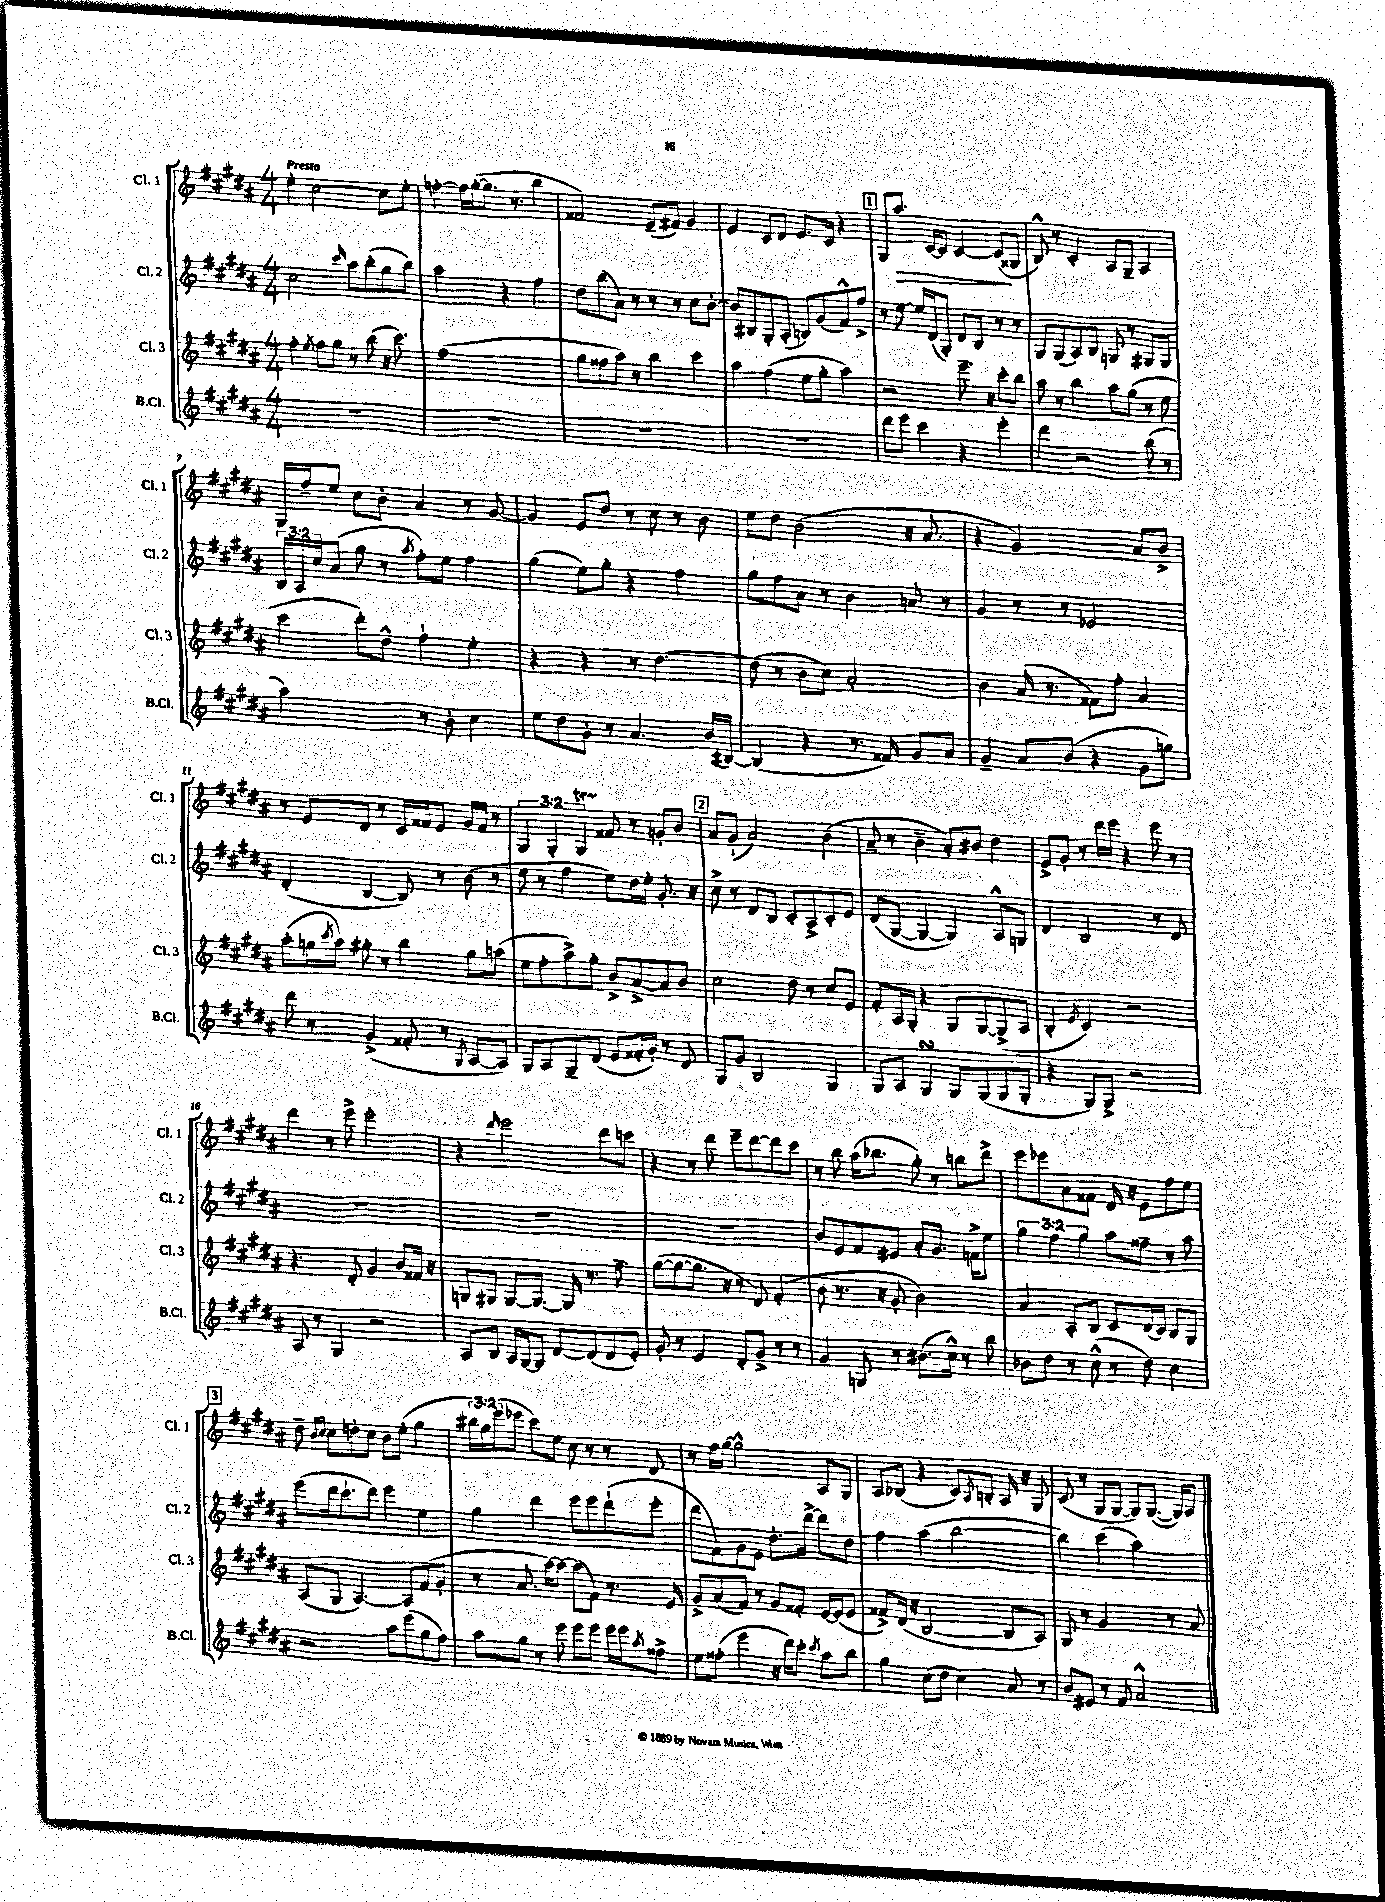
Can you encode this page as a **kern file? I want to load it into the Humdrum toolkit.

**kern	**kern	**kern	**kern	**dynam
*part4	*part3	*part2	*part1	*part1
*staff4	*staff3	*staff2	*staff1	*staff1
*I"B.Cl.	*I"Cl. 3	*I"Cl. 2	*I"Cl. 1	*
*I'B.Cl.	*I'Cl. 3	*I'Cl. 2	*I'Cl. 1	*
*clefG2	*clefG2	*clefG2	*clefG2	*
*k[f#c#g#d#a#]	*k[f#c#g#d#a#]	*k[f#c#g#d#a#]	*k[f#c#g#d#a#]	*
*M4/4	*M4/4	*M4/4	*M4/4	*
=1	=1	=1	=1	=1
!	!	!	!LO:TX:a:B:t=Presto	!
1r	4ff#'\	2cc#\	4ee'\	.
.	8qee/	.	.	.
.	8ff#\L	.	[2cc#\	.
.	8gg#\J	.	.	.
.	.	16qqccc#/	.	.
.	8r	8aa#\L	.	.
.	(8bb\	(8bb'\	.	.
.	16r	8gg#\	8cc#\L]	.
.	8.ccc#\)	.	.	.
.	.	8bb\J)	8ee'\J	.
=2	=2	=2	=2	=2
1r	(1ff#	2aa#\	[4ffn'\	.
.	.	.	16ff\LL]	.
.	.	.	([16gg#'\J	.
.	.	.	8.gg#\J]	.
.	.	4r	.	.
.	.	.	8.r	.
.	.	4ff#\	4bb\	.
=3	=3	=3	=3	=3
1r	8gg#\L	8dd#\L	2f##X/)	.
.	8ff##X\	(8bb\	.	.
.	8aa#\J)	8a#\J)	.	.
.	8r	8r	.	.
.	4bb\	8r	(8e~/L	.
.	.	8r	8f#X/J)	.
.	4ccc#\	8cc#\L	4g#/	.
.	.	[8b'\J	.	.
=4	=4	=4	=4	=4
1r	4aa#\	8b/L]	4e/	.
.	.	8B#X/	.	.
.	(4ff#\	8G#'/	8c#/L	.
.	.	(8A#'/J	8d#/J	.
.	8ee\L	8Bn/L)	8.e/L	.
.	8gg#'\J	(8g#/	.	.
.	.	.	16c#/Jk	.
.	4aa#\)	8f#^^/)	4r	.
.	.	8ff#^/J	.	.
!!LO:REH:place=s1:t=1
=5	=5	=5	=5	=5
8ddd#\L	2r	8r	8G#/L	.
!	!	!	!	!LO:HP:b
8eee\J	.	[8ee\	8.aa#/J	>
4ccc#\	.	16ee/LL]	.	.
.	.	(16d#/J	[16c#/KL	.
.	.	8G#'/J)	8c#/J]	.
4r	8.eee~\	8d#/L	[4c#/	.
.	.	8B/J	.	.
.	16r	.	.	.
4eee'\	8ccc#'\L	8r	(8c#/L]	.
.	8bb\J	8r	8G##X/J	]
=6	=6	=6	=6	=6
4ddd#\	8aa#\	8G#/L	8B^^/)	.
.	8r	(8G#/	8r	.
2r	4bb\	8A#/)	4c#'/	.
.	.	8B/J	.	.
.	8aa#\L	8Gn/	8A#/L	.
.	(8gg#\J	8r	8G#~/J	.
(8bb\	8r	8G#X/L	4A#/	.
8r	8ee\	8G#/J	.	.
!!LO:LB:g=z
=7	=7	=7	=7	=7
2aa#\)	4ccc#\	24B/LL	16G#/LL	.
.	.	24A#/	.	.
.	.	.	16ff#~/J	.
.	.	24cc#/J	.	.
.	.	(8a#/J	8ee/J	.
.	8ddd#'\L)	8gg#\	8cc#\L	.
.	8dd#^^\J	8r	8b'\J	.
.	.	8qaa#/	.	.
8r	4ff#`\	8ff#'\L)	4a#/	.
8b'\	.	8ee\J	.	.
4cc#\	4ee'\	4ff#\	8r	.
.	.	.	[8g#/	.
=8	=8	=8	=8	=8
8ee\L	4r	(4gg#\	4g#/]	.
8dd#\	.	.	.	.
8g#'\J	4r	8ee\L)	8e/L	.
8r	.	8gg#'\J	8dd#/J	.
4.a#/	8r	4r	8r	.
.	[4.dd#\	.	8cc#\	.
.	.	4ff#\	8r	.
(16b/LL	.	.	8b\	.
[16B#X/JJ)	.	.	.	.
=9	=9	=9	=9	=9
(4B#/]	(8dd#\]	8gg#\L	8ee\L	.
.	8r	8ff#\	8dd#\J	.
4r	8b\L	8a#\J	(2b\	.
.	8cc#\J)	8r	.	.
8.r	2a#'/	4b\	.	.
16f##X/)	.	.	.	.
8g#/L	.	8an/	16r	.
.	.	.	8.a#/	.
8a#/J	.	8r	.	.
=10	=10	=10	=10	=10
4g#~/	4b\	4g#/	4r	.
8a#/L	(16a#/	8r	2g#/)	.
.	8.r	.	.	.
(8b/J	.	8r	.	.
4r	8f##X\L)	2e-X/	.	.
.	8ff#'\J	.	.	.
8g#\L	4a#/	.	8a#/L	.
8ggn\J)	.	.	8b^/J	.
!!LO:LB:g=z
=11	=11	=11	=11	=11
8ddd#\	(8aa#'\L	(4d#'/	8r	.
8r	16ggn\L	.	8e/L	.
.	8qccc#/	.	.	.
.	16aa#\JJ)	.	.	.
(4g#^/	8gg#X'\	[4B/	8d#/J	.
.	8r	.	8r	.
8f##X'/	4bb\	8B/])	16c#/LL	.
.	.	.	16f##X/J	.
8r	.	8r	8e/J	.
8qG#/	.	.	.	.
[8A#/L	8gg#\L	(8b\	16g#/LL	.
.	.	.	16f##/JJ	.
8A#/J])	(8aan\J	8r	8r	.
=12	=12	=12	=12	=12
8G#/L	8ee\L	8ee\	6G#/	.
8A#/	8ff#'\	8r	.	.
.	.	.	6G#'/	.
8G#~/	8aa#^\)	4ff#\	.	.
.	.	.	6G#T/	.
(8d#/J	8gg#'\J	.	.	.
8e/L	8b^/L	8ee\L)	8f##X/	.
16f##X'/L	[8a#^/	16dd#\L	8r	.
16g#'/JJ)	.	16ee'\JJ	.	.
8r	8a#/]	8.g#'/	8gn'/L	.
8d#/	8b/J	.	8b/J	.
.	.	16r	.	.
!!LO:REH:place=s1:t=2
=13	=13	=13	=13	=13
8G#/L	2cc#\	8cc#^\	8a#/L	.
8g#/J	.	8r	(8g#`/J	.
2B/	.	8d#/L	2a#/)	.
.	.	8B/J	.	.
.	8dd#\	8c#'/L	.	.
.	8r	8A#^/	.	.
4G#/	8cc#/L	8c#'/	(4b\	.
.	8e/J	8e/J	.	.
=14	=14	=14	=14	=14
8G#/L	8f#'/L	(8d#/L	8a#~/	.
8A#/J	16A#/L	[8G#/J	8r	.
.	16G#'/JJ	.	.	.
4G#sSSS/	4r	4G#/_	4b~\	.
8G#/L	8G#/L	4G#/])	8a#'/L)	.
(8G#/	[8G#/	.	8b#X/J	.
8G#/	(8G#^/]	8A#^^/L	4dd#\	.
8G#'/J	8A#/J	8Gn/J	.	.
=15	=15	=15	=15	=15
4r	4B'/	4d#/	8e^/L	.
.	.	.	8g#'/J	.
.	8qe/	.	.	.
8G#/L)	4c#/)	2B/	8r	.
8G#^/J	.	.	16ddd#\LL	.
.	.	.	16eee\JJ	.
2r	2r	.	4r	.
.	.	8r	8eee\	.
.	.	8d#/	8r	.
!!LO:LB:g=z
=16	=16	=16	=16	=16
8A#/	4.r	1r	4ddd#\	.
8r	.	.	.	.
4G#/	.	.	8r	.
.	8d#'/	.	8eee^\	.
2r	4g#/	.	2eee'\	.
.	8b/L	.	.	.
.	16f##X/Jk	.	.	.
.	16r	.	.	.
=17	=17	=17	=17	=17
8A#/L	8Gn/L	1r	4r	.
8B/J	8G#X/J	.	.	.
.	.	.	16qqddd#/	.
16A#/LL	[8G#/L	.	2eee\	.
[16G#/J	.	.	.	.
8G#/J]	8.G#/J_	.	.	.
[8d#/L	.	.	.	.
.	16G#/]	.	.	.
(8d#/]	8.r	.	.	.
8d#/	.	.	8ddd#\L	.
.	8.ff#~\	.	.	.
8e'/J)	.	.	8cccn\J	.
=18	=18	=18	=18	=18
8g#'/	([8gg#\L	1r	4r	.
8r	8gg#\_	.	.	.
4e/	8.gg#\J]	.	8r	.
.	.	.	8ddd#\	.
.	16r	.	.	.
8d#'/L	8r	.	8eee~\L	.
8g#^/J	8d#/)	.	[8ddd#\	.
8r	(4f#'/	.	8ddd#\]	.
8r	.	.	8ccc#\J	.
=19	=19	=19	=19	=19
4g#/	8b\	8b/L	8r	.
.	8.r	8e/	8bb\	.
8Gn/	.	8f#/	(16aa#\KL	.
.	16r	.	8.bb-X\J	.
8r	8g#'/	8e#X/J	.	.
(8.b#X\L	2b\)	8a#'/L	8gg#'\)	.
.	.	8.g#/J	8r	.
16cc#^^\Jk)	.	.	.	.
8r	.	.	8bbn\L	.
.	.	16fn^\KL	.	.
8bb\	.	8ee\J	8ddd#^\J	.
=20	=20	=20	=20	=20
8b-X\L	4a#/	6gg#\	8eee\L	.
8dd#\J	.	.	8eee-X\	.
.	.	6ff#\	.	.
8r	8A#'/L	.	8a#\	.
.	.	6gg#\	.	.
(8cc#^^\	8B/J	.	8f##X\J	.
8r	8c#/L	8aa#\L	16d#/	.
.	.	.	16r	.
8dd#\)	(16d#/L	8ff##X~\J	8e\L	.
.	16c#/JJ)	.	.	.
4cc#\	8B/L	8r	8ff#\	.
.	8G#/J	8aa#\	8ee\J	.
!!LO:LB:g=z
!!LO:REH:place=s1:t=3
=21	=21	=21	=21	=21
2r	(8A#/L	(8eee\L	8dd#~\	.
.	.	.	16qqb/LL	.
.	.	.	16qqcc#/JJ	.
.	8G#/J	16ddd#\k	8cc#\L	.
.	.	8.ccc#`\	.	.
.	[4.A#/)	.	8ddn'\	.
.	.	8ddd#\J)	8cc#\J	.
8aa#\L	.	4eee\	8b\L	.
(8eee\	8A#/L]	.	(8ee'\J	.
8gg#\	(8f#/	4ee\	4gg#\	.
8ff#\J)	8g#'/J	.	.	.
=22	=22	=22	=22	=22
8aa#\L	8r	4gg#\	24bb#X\LL)	.
.	.	.	24gg#\	.
.	.	.	(24eee\J	.
8gg#\J	8.a#/	.	8eee-X\J	.
8r	.	4ddd#\	8ccc#\L)	.
.	[16aa#\KL)	.	.	.
8eee\	8aa#\J_	.	8ee\J	.
8eee\L	(8aa#\L]	8eee\L	8cc#\	.
8eee\J	8f#\J)	8eee\	8r	.
16eee\LL	8.r	(8ddd#`\	8r	.
16eee\J	.	.	.	.
8qaa#/	.	.	.	.
8ff##X^\J	.	8eee'\J	8d#/	.
.	16e/	.	.	.
=23	=23	=23	=23	=23
8ee\L	8g#^/L	8ddd#\L	8r	.
(8ff##X'\J	(8a#/	8f#\)	16ff#\LL	.
.	.	.	[16gg#\JJ	.
4eee\	8f#/J)	8g#\	2gg#^^\]	.
.	8r	8e\J	.	.
16r	8g#/L	8.dd#'\L	.	.
16ddd#\KL)	.	.	.	.
8ccc#'\J	8f##X'/J	.	.	.
.	.	[16ddd#^\Jk	.	.
8qccc#/	.	.	.	.
8aa#\L	[16e/LL	8ddd#\L]	8A#/L	.
.	(16e/J]	.	.	.
8bb\J	8e/J	8dd#\J	8G#/J	.
=24	=24	=24	=24	=24
4gg#\	8f##X^/L)	4ff#\	8A#/L	.
.	(16d#/Jk	.	(8B-X/J	.
.	16r	.	.	.
(8cc#\L	[2B/	(4aa#\	4r	.
8dd#\J	.	.	.	.
4cc#\)	.	[2bb\	8c#/L)	.
.	.	.	8qA#/	.
.	.	.	8Bn'/J	.
8a#/	8B/L]	.	16A#/	.
.	.	.	16r	.
8r	8A#/J)	.	8G#/	.
=25	=25	=25	=25	=25
8b/L	8G#/	4bb\])	(8c#/	.
8e#X/J	8r	.	8r	.
8r	2g#/	(4ccc#\	8G#/L	.
8f#/	.	.	[8G#/J	.
2a#^^/	.	2aa#\)	8G#/L])	.
.	.	.	([8.G#/J	.
.	8r	.	.	.
.	.	.	16G#/KL])	.
.	8a#/	.	8A#/J	.
==	==	==	==	==
*-	*-	*-	*-	*-
